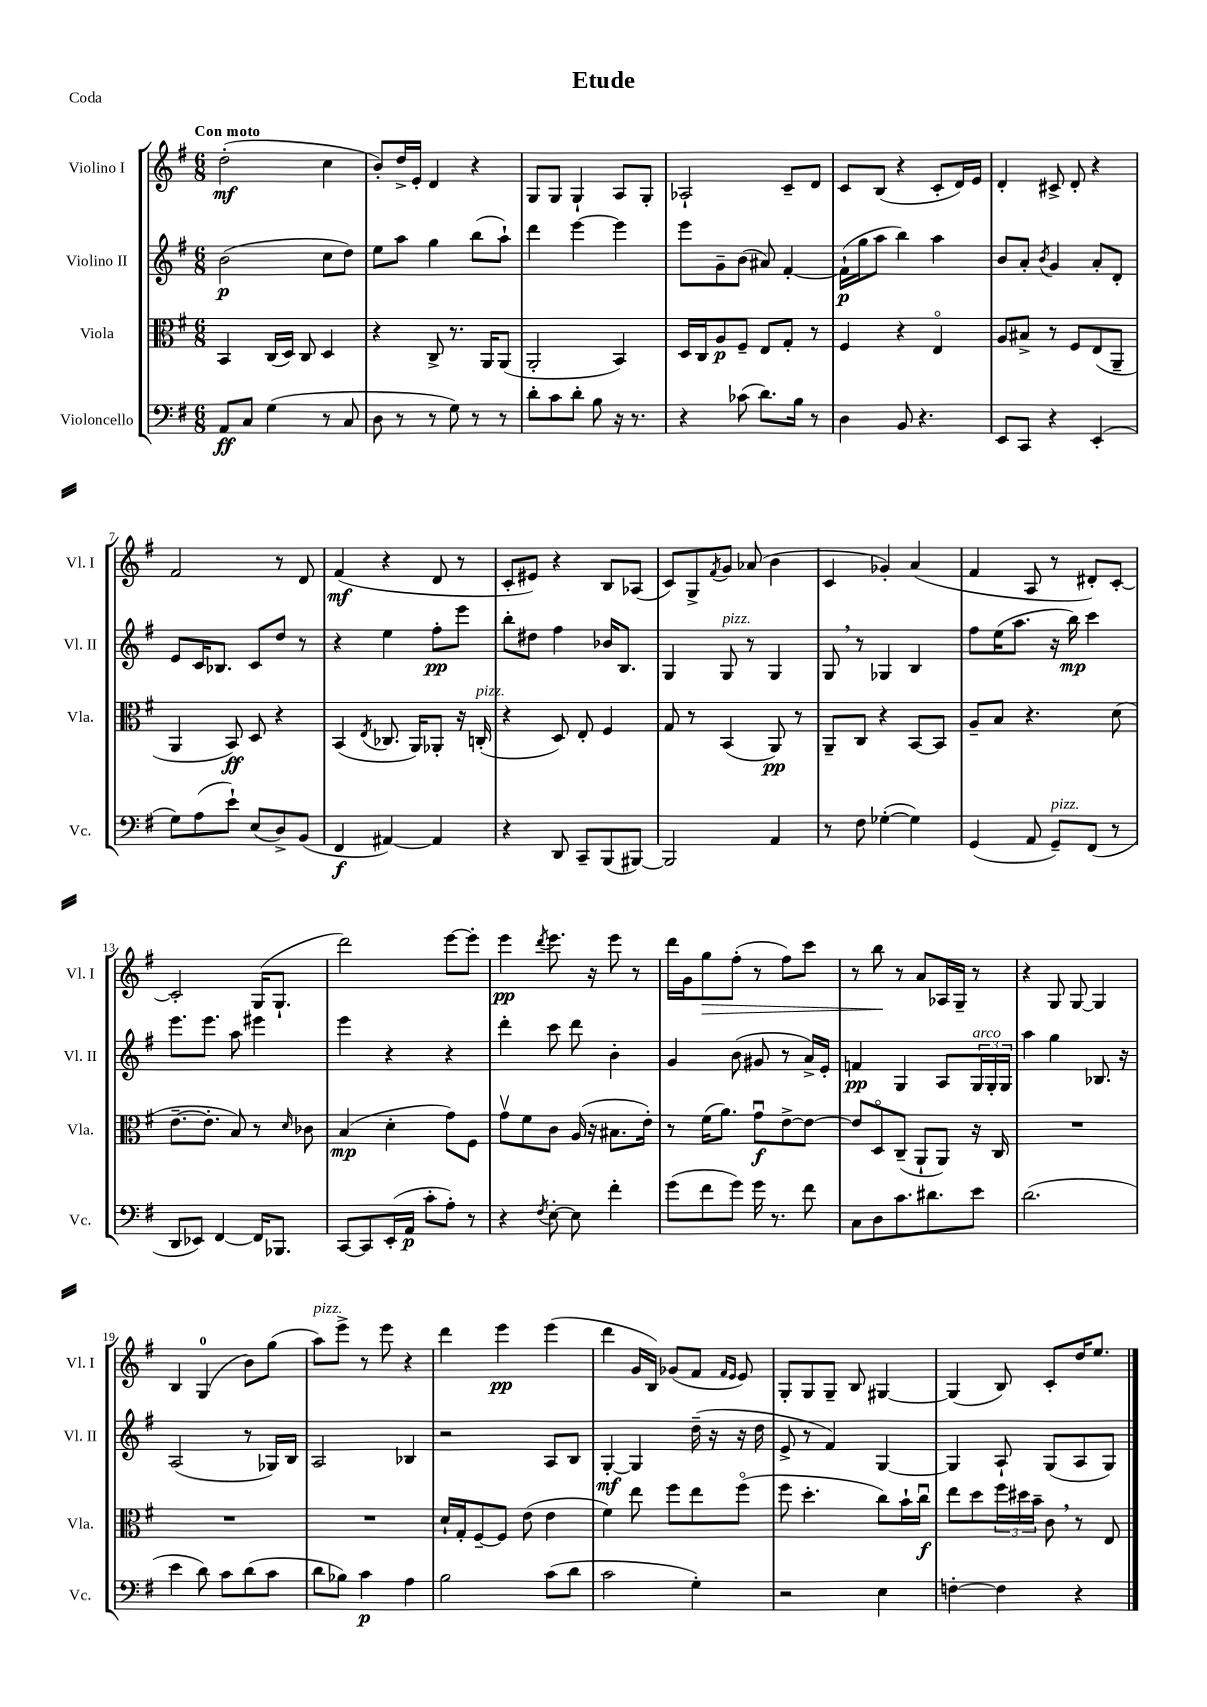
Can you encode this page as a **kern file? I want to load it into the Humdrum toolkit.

**kern	**kern	**kern	**kern
*staff4	*staff3	*staff2	*staff1
*clefF4	*clefC3	*clefG2	*clefG2
*k[f#]	*k[f#]	*k[f#]	*k[f#]
*M6/8	*M6/8	*M6/8	*M6/8
8AA	4BB	(2b	(2dd'
8C	.	.	.
(4G	(16C	.	.
.	16D)	.	.
.	8C	.	.
8r	4D	8cc	4cc
8C	.	8dd)	.
=	=	=	=
8D	4r	8ee	8b')
8r	.	8aa	16dd^
.	.	.	16e'
8r	8C^	4gg	4d
8G)	8.r	.	.
8r	.	(8bb	4r
.	16AA	.	.
8r	(8AA	8aa`)	.
=	=	=	=
8d'	2AA'	4ddd	8G
8c	.	.	8G
8d'	.	[4eee	4G`
8B	.	.	.
16r	4BB)	4eee]	8A
8.r	.	.	.
.	.	.	8G'
=	=	=	=
4r	16D	8eee	2A-`
.	16C	.	.
.	8A	8g~	.
(8c-	8F#~	(8b	.
8.d)	8E	8a#)	.
.	8G'	[4f#'	8c~
16B	.	.	.
8r	8r	.	8d
=	=	=	=
4D	4F#	(16f#`]	8c
.	.	16gg	.
.	.	8aa	(8B
8BB	4r	4bb)	4r
4.r	.	.	.
.	4Eo	4aa	8c'
.	.	.	16d)
.	.	.	16e
=	=	=	=
8EE	8A	8b	4d'
8CC	8B#^	8a'	.
.	.	8qb	.
4r	8r	4g	8c#^
.	8F#	.	8d'
(4EE'	(8E	8a'	4r
.	8AA~	8d'	.
=	=	=	=
8G)	4AA	8e	2f#
(8A	.	16c	.
.	.	8.B-	.
8e`)	8BB)	.	.
(8E	8D	8c	.
8D^)	4r	8dd	8r
(8BB	.	8r	8d
=	=	=	=
4FF#	(4BB	4r	(4f#
.	8qE	.	.
[4AA#)	8.C-	4ee	4r
.	16AA)	.	.
4AA#]	8AA-'	8ff#'	8d
.	16r	8eee	8r
.	(16C'	.	.
=	=	=	=
4r	4r	8bb'	8c'
.	.	8dd#	8e#)
8DD	8D)	4ff#	4r
8CC~	8E'	.	.
(8BBB	4F#	16b-	8B
.	.	8.B	.
[8BBB#)	.	.	(8A-
=	=	=	=
2BBB#]	8G	4G	8c)
.	8r	.	8G^
.	.	.	8qf#
.	(4BB	8G	8g
.	.	8r	(8a-
4AA	8AA)	4G	4b
.	8r	.	.
=	=	=	=
8r	8AA~	8G	4c
8F#	8C	8r	.
([4G-'	4r	4G-	4g-')
4G-])	[8BB	4B	(4a
.	8BB]	.	.
=	=	=	=
(4GG	8A~	8ff#	4f#
.	8B	(16ee	.
.	.	8.aa	.
8AA	4.r	.	8A
8GG~)	.	16r	8r
.	.	16bb)	.
(8FF#	.	4ccc	8d#')
8r	(8d	.	[8c'
=	=	=	=
8DD	[8.e~	8.eee	2c']
8EE-)	.	.	.
.	8.e']	8.eee	.
[4FF#	.	.	.
.	8B)	8aa	.
16FF#]	8r	4eee#	(16G
8.BBB-	.	.	8.G`
.	16qqd	.	.
.	8c-	.	.
=	=	=	=
[8CC	(4B	4eee	2ddd)
8CC]	.	.	.
(16EE'	4d'	4r	.
16AA	.	.	.
8c'	.	.	.
8A')	8g)	4r	[8eee
8r	8F#	.	8eee']
=	=	=	=
4r	8gv	4ddd'	4eee
.	8f#	.	.
8qF#	.	.	8qddd
[8E'	8c	8ccc	8.eee
8E]	(16A	8ddd	.
.	16r	.	16r
4f#'	8.B#	4b'	8eee
.	.	.	8r
.	16e')	.	.
=	=	=	=
(8g	8r	4g	16ddd
.	.	.	16g
8f#	(16f#	.	8gg
.	8.a)	.	.
8g)	.	(8b	(8ff#'
16g	8gu	8g#	8r
8.r	.	.	.
.	[8e^	8r	8ff#)
8f#	8e_	16a^)	8ccc
.	.	16e'	.
=	=	=	=
8C	8e]	4f	8r
8D	8Do	.	8bb
8.c	(8C~	4G	8r
.	8AA`	.	8a
8.d#	.	.	.
.	8AA)	8A	16A-
.	.	.	16G~
8e	16r	24G	8r
.	.	24G'	.
.	16C	.	.
.	.	24G	.
=	=	=	=
(2.d	2.r	4aa	4r
.	.	4gg	8G
.	.	.	[8G
.	.	8.B-	4G]
.	.	16r	.
=	=	=	=
4e	2.r	(2A	4B
8d)	.	.	(4G
8c	.	.	.
(8d	.	8r	8b)
8c	.	16G-)	(8gg
.	.	16B	.
=	=	=	=
8d	2.r	2A	8aa)
8B-)	.	.	8eee^
4c	.	.	8r
.	.	.	8eee
4A	.	4B-	4r
=	=	=	=
2B	16d`	2r	4ddd
.	16G'	.	.
.	[8F#~	.	.
.	8F#]	.	4eee
.	(8e	.	.
(8c	4e	8A	(4eee
8d	.	8B	.
=	=	=	=
2c	4f#)	[4G'	4ddd
.	8ee	4G]	16g
.	.	.	16B)
.	8ff#	.	(8g-
4G')	8ee	(16dd~	8f#
.	.	16r	.
.	.	.	16qqf#
.	.	.	16qqe
.	(8ff#o	16r	8e)
.	.	16dd	.
=	=	=	=
2r	8ff#	8e^	8G'
.	4.dd'	8r	8G
.	.	4f#)	8G~
.	.	.	8B
4E	8cc)	[4G	[4G#
.	16b`	.	.
.	16ccu	.	.
=	=	=	=
[4F'	8ee	4G]	(4G#]
.	8dd	.	.
4F]	24ff#	8A`	8B)
.	24dd#	.	.
.	24b~	.	.
.	8c	(8G	8c'
4r	8r	8A	16dd
.	.	.	8.ee
.	8E	8G)	.
==	==	==	==
*-	*-	*-	*-
